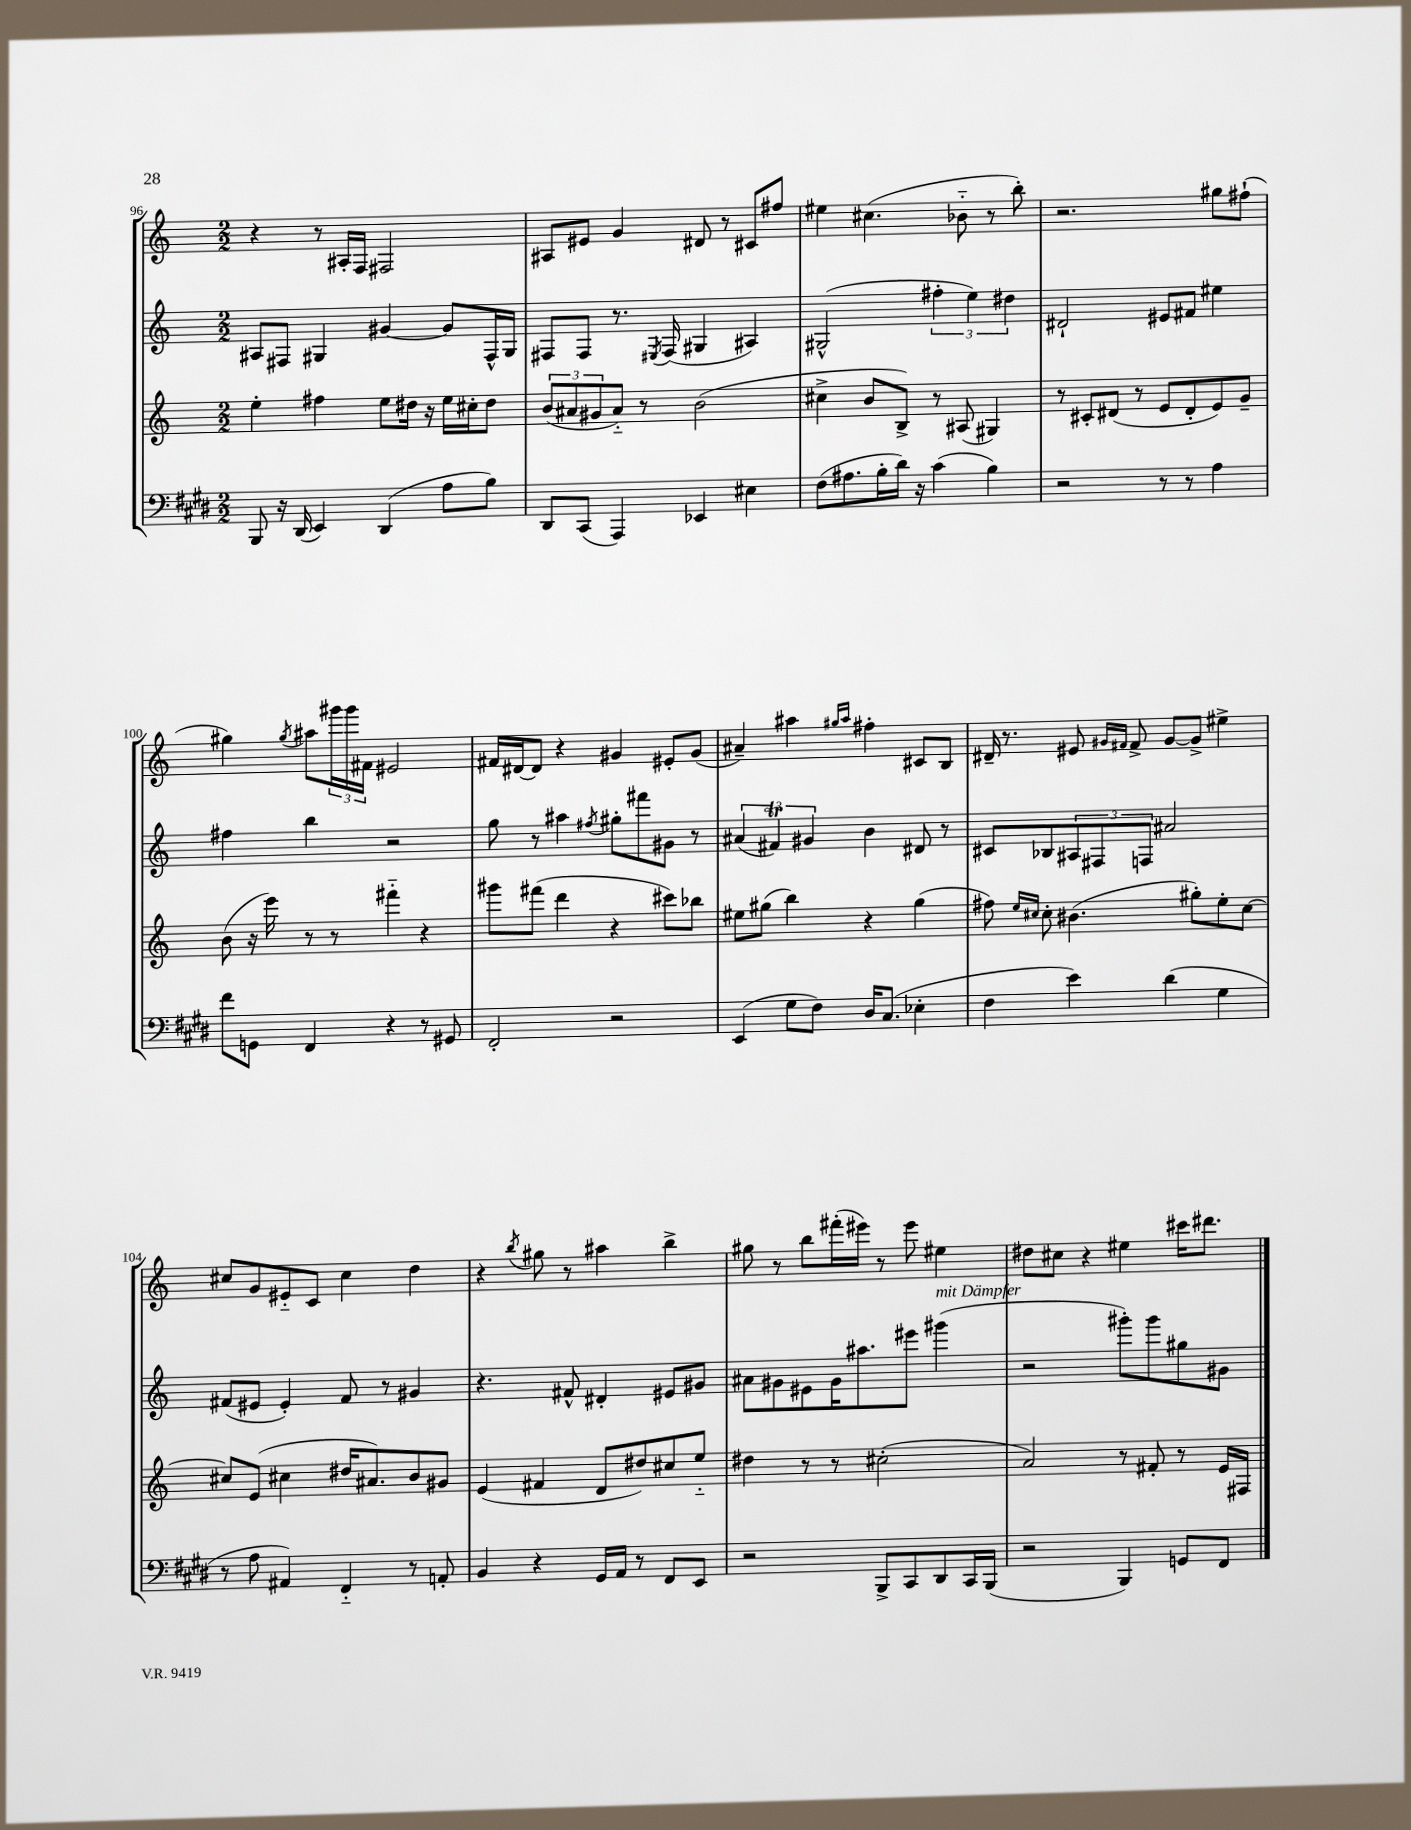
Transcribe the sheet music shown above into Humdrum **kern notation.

**kern	**kern	**kern	**kern
*part4	*part3	*part2	*part1
*staff4	*staff3	*staff2	*staff1
*clefF4	*clefG2	*clefG2	*clefG2
*k[f#c#g#d#]	*k[]	*k[]	*k[]
*M2/2	*M2/2	*M2/2	*M2/2
=96	=96	=96	=96
8BBB/	4ee'\	8A#X/L	4r
16r	.	8F#X/J	.
(16DD#/	.	.	.
4EE/)	4ff#X\	4G#X/	8r
.	.	.	16A#X'/LL
.	.	.	16F/JJ
(4DD#/	8ee\L	[4g#X/	2F#X/
.	16dd#X\Jk	.	.
.	16r	.	.
8A\L	16ee\LL	8g#/L]	.
.	16cc#X'\J	.	.
8B\J)	8dd#\J	16F#^^/L	.
.	.	16G#/JJ	.
=97	=97	=97	=97
8DD#/L	(12b/L	8F#X/L	8A#X/L
.	12a#X/	.	.
(8CC#/J	.	8F#/J	8e#X/J
.	12g#X/	.	.
4AAA/)	8a#/J)	8.r	4g/
.	8r	.	.
.	.	8qE#X/	.
.	.	(16F#/	.
4EE-X/	(2b\	4G#X/	8d#X/
.	.	.	8r
4E#X\	.	4A#X/)	8c#X/L
.	.	.	8ff#X/J
=98	=98	=98	=98
(8F#\L	4cc#X^\	(2G#X^^/	4ee#X\
8.A#X\	.	.	.
.	8b/L	.	(4.cc#X\
16B'\L	.	.	.
16d#\JJ)	8B^/J)	.	.
16r	.	.	.
(4c#\	8r	6ff#X'\	.
.	(8A#X/	.	8b-X\
.	.	6ee\)	.
4B\)	4G#X/)	.	8r
.	.	6dd#X\	.
.	.	.	8bb'\)
=99	=99	=99	=99
2r	8r	2d#X`/	2.r
.	8c#X'/L	.	.
.	(8d#X/J	.	.
.	8r	.	.
8r	8e/L	8e#X/L	.
8r	8d#'/	8f#X/J	.
4A\	8e/)	4ee#X\	8gg#X\L
.	8g~/J	.	(8ff#X`\J
!!LO:LB:g=z
=100	=100	=100	=100
8f#\L	(8b\	4ff#X\	4gg#X\)
8GGn\J	16r	.	.
.	16eee\)	.	.
.	.	.	8qgg#/
4FF#/	8r	4bb\	8aa#X\L
.	8r	.	24ggg#X\L
.	.	.	24ggg#\
.	.	.	24f#X\JJ
4r	4fff#X\	2r	2e#X/
8r	4r	.	.
8GG#X/	.	.	.
=101	=101	=101	=101
2FF#'/	8ggg#X\L	8gg\	16f#X/LL
.	.	.	[16d#X/J
.	(8fff#X\J	8r	8d#/J]
.	4ddd\	4aa#X\	4r
.	.	8qff#X/	.
2r	4r	8gg#X'\L	4g#X/
.	.	8fff#X\	.
.	8ccc#X\L)	8g#X\J	8e#X'/L
.	8bb-X\J	8r	(8g#/J
=102	=102	=102	=102
(4EE/	8ee#X\L	(6a#X/	4a#X~/)
.	(8gg#X\J	.	.
.	.	6f#Xt/)	.
8G#\L	4bb\)	.	4aa#X\
.	.	6g#X/	.
8F#\J)	.	.	.
.	.	.	16qqgg#X/LL
.	.	.	16qqaa#/JJ
16D#/KL	4r	4b\	4ff#X'\
(8.C#/J	.	.	.
4E-X'\	(4gg#\	8d#X/	8c#X/L
.	.	8r	8B/J
=103	=103	=103	=103
4F#\	8ff#X\)	8c#X/L	16d#X~/
.	.	.	8.r
.	16qqee/LL	.	.
.	16qqcc#X/JJ	.	.
.	8cc#'\	8B-X/	.
4e\)	(4.b#X\	12A#X/	8e#X/
.	.	12F#X/	.
.	.	.	16qqg#X/LL
.	.	.	16qqf#X/JJ
.	.	.	8f#^/
.	.	12Fn/J	.
(4d#\	.	2a#X/	[8g#/L
.	8gg#X'\L)	.	8g#^/J]
4G#\	8ee'\	.	4ee#X^\
.	[8cc#\J	.	.
!!LO:LB:g=z
=104	=104	=104	=104
8r	8cc#X/L]	(8f#X/L	8cc#X/L
8A\	(8e/J	8e#X/J	8g/
4AA#X/)	4cc#X\	4e#'/)	8e#X/
.	.	.	8c/J
4FF#/	16dd#X/KL	8f#/	4cc#\
.	8.a#X/)	.	.
.	.	8r	.
8r	8b/	4g#X/	4dd\
8AAn'/	8g#X/J	.	.
=105	=105	=105	=105
4BB/	(4e/	4.r	4r
.	.	.	8qbb/
4r	4f#X/	.	8gg#X\
.	.	8f#X^^/	8r
16GG#/LL	8d/L	4d#X'/	4aa#X\
16AA/JJ	.	.	.
8r	8dd#X/)	.	.
8FF#/L	8cc#X/	8e#X/L	4bb^\
8EE/J	8ee/J	8g#X/J	.
=106	=106	=106	=106
2r	4dd#X\	8a#X\L	8gg#X\
.	.	8g#X\	8r
.	8r	8e#X\	8bb\L
.	8r	16g#\K	(16fff#X'\L
.	.	8.aa#X\	16eee#X\JJ)
8BBB^/L	(2cc#X'\	.	8r
8CC#/	.	8eee#X\J	8eee#\
!	!	!LO:TX:a:i:t=mit Dämpfer	!
8DD#/	.	(4ggg#X\	4ee#X\
16CC#/L	.	.	.
(16BBB/JJ	.	.	.
=107	=107	=107	=107
2r	2a/)	2r	8dd#X\L
.	.	.	8cc#X\J
.	.	.	4r
4BBB/)	8r	8ggg#X'\L)	4ee#X\
.	8f#X'/	8ggg#\	.
8GGn/L	8r	8gg#X\	16ccc#X\KL
.	.	.	8.ddd#X\J
8FF#/J	16e/LL	8g#X\J	.
.	16F#X/JJ	.	.
==	==	==	==
*-	*-	*-	*-
